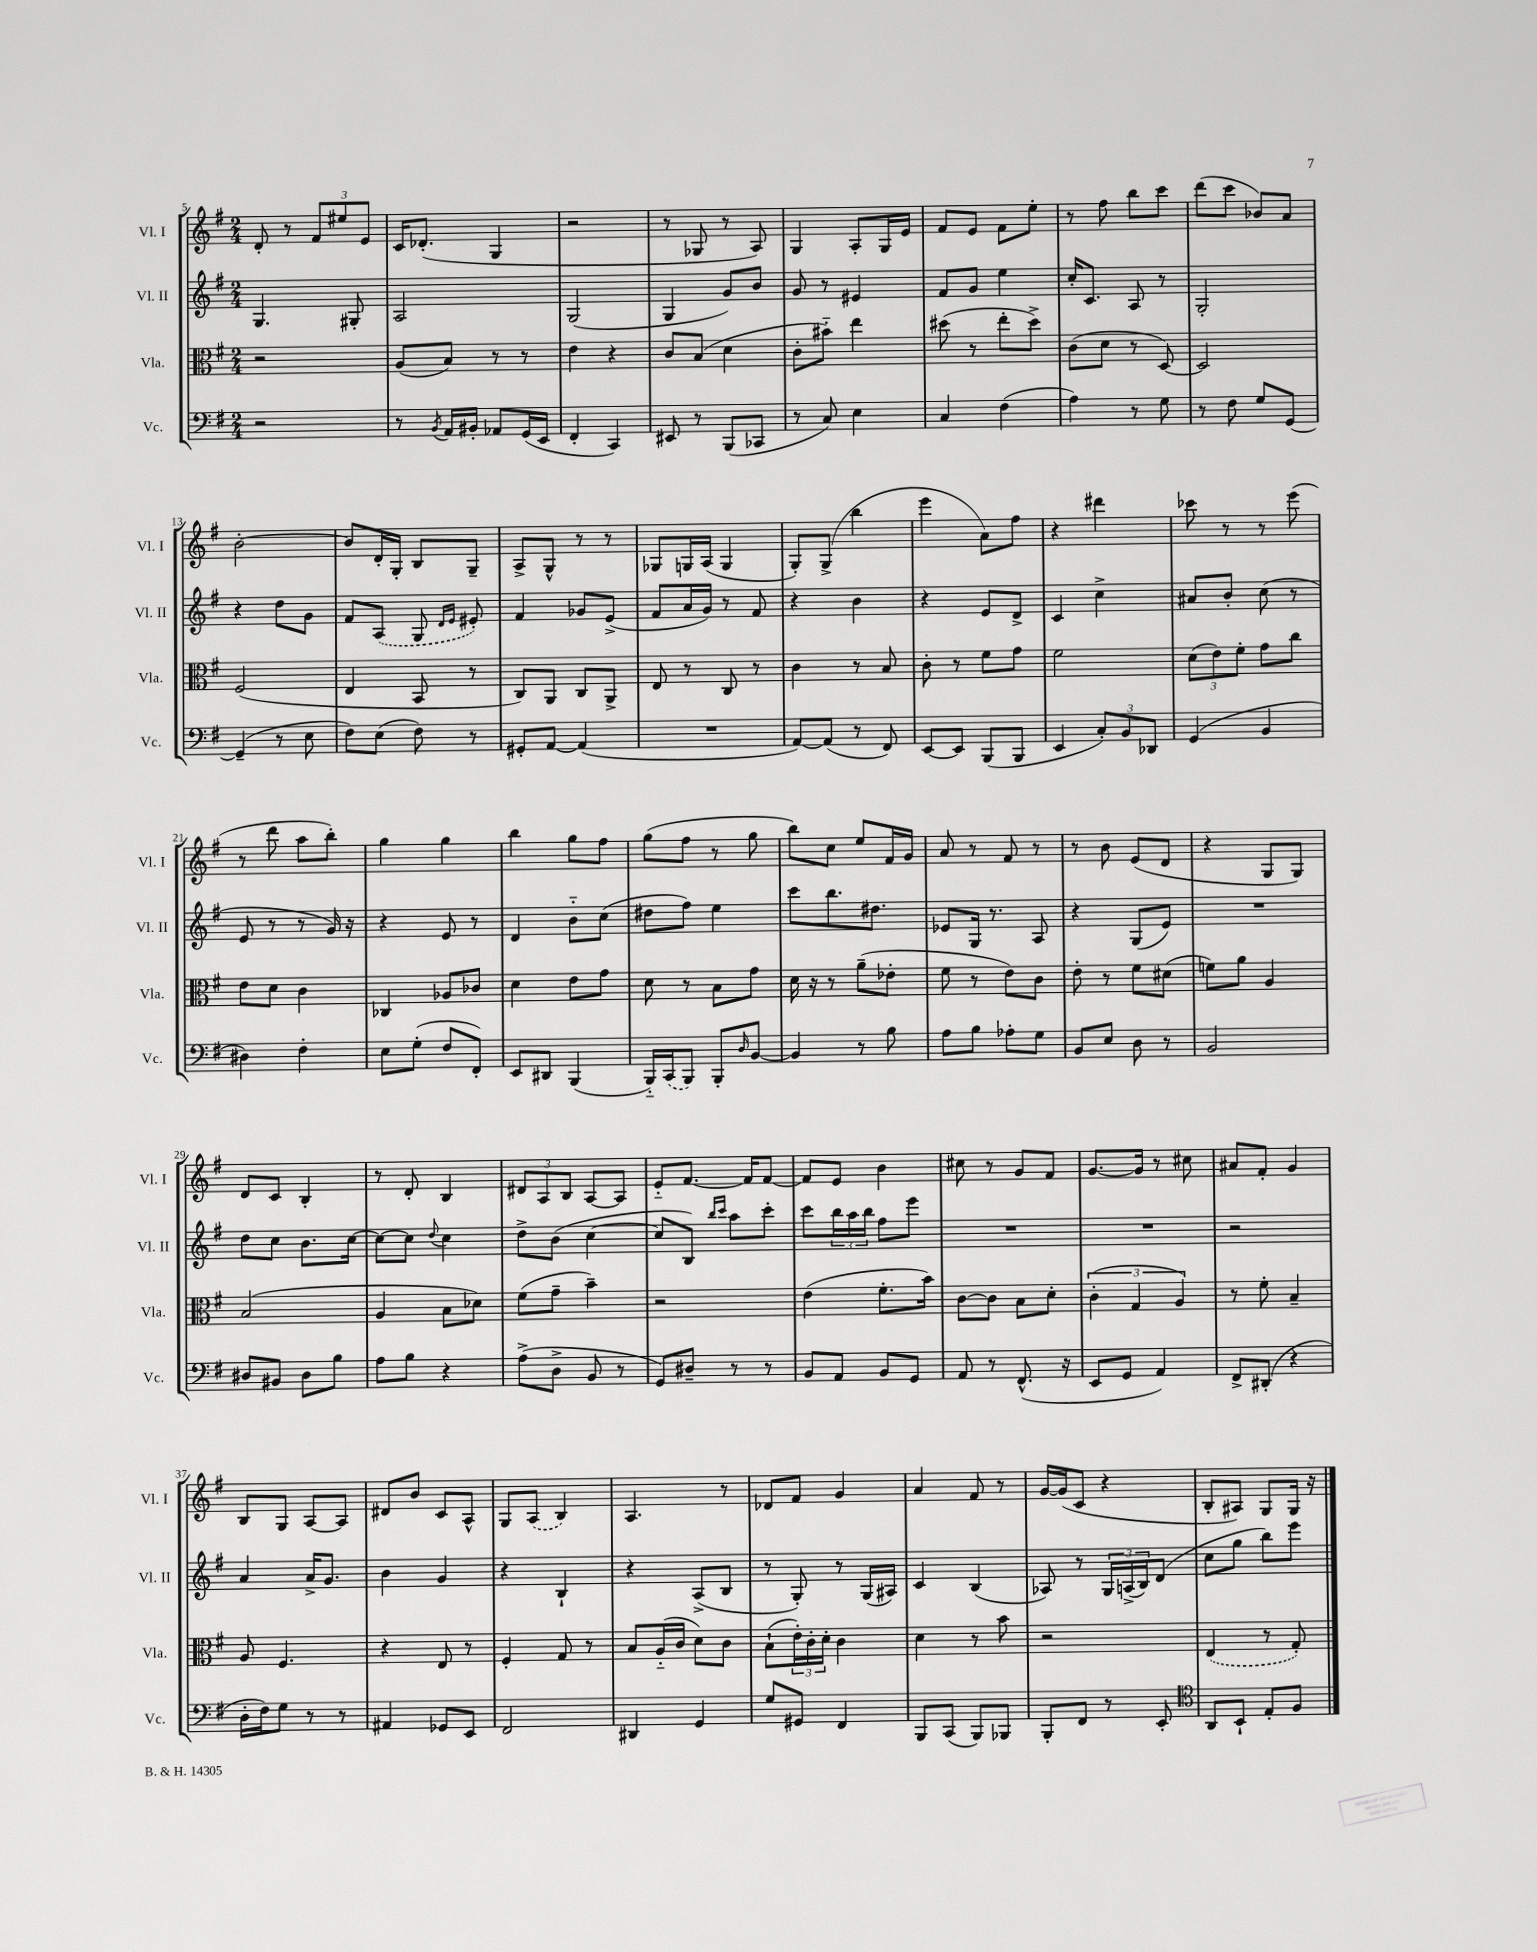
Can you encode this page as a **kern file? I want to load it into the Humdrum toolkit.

**kern	**kern	**kern	**kern
*part4	*part3	*part2	*part1
*staff4	*staff3	*staff2	*staff1
*I"Vc.	*I"Vla.	*I"Vl. II	*I"Vl. I
*I'Vc.	*I'Vla.	*I'Vl. II	*I'Vl. I
*clefF4	*clefC3	*clefG2	*clefG2
*k[f#]	*k[f#]	*k[f#]	*k[f#]
*M2/4	*M2/4	*M2/4	*M2/4
=5	=5	=5	=5
2r	2r	4.G/	8d'/
.	.	.	8r
.	.	.	12f#/L
.	.	.	12ee#X/
.	.	8G#X'/	.
.	.	.	12e/J
=6	=6	=6	=6
8r	(8A/L	2A/	16c/KL
.	.	.	(8.d-X'/J
8qBB/	.	.	.
16AA/LL	8B/J)	.	.
16BB#X'/JJ	.	.	.
8AA-X/L	8r	.	4G/
(16GG/L	8r	.	.
16EE/JJ	.	.	.
=7	=7	=7	=7
4FF#'/	4e\	(2G/	2r
4CC/)	4r	.	.
=8	=8	=8	=8
8EE#X/	8c/L	4G/	8r
8r	(8B/J	.	8G-X/
(8BBB/L	4d\	8g/L)	8r
8CC-X/J	.	8b/J	8A/)
=9	=9	=9	=9
8r	8c'\L	8g/	4G/
8C/)	8b#X\J)	8r	.
4E\	4ee\	4e#X/	8A'/L
.	.	.	16G/L
.	.	.	16e/JJ
=10	=10	=10	=10
4C/	(8dd#X\	8f#/L	8f#/L
.	8r	8g/J	8e/J
(4F#\	8ee'\L	4ee\	8f#\L
.	8dd#^\J)	.	8ee'\J
=11	=11	=11	=11
4A\)	(8c\L	16cc'/KL	8r
.	.	8.c/J	.
.	8d\J	.	8ff#\
8r	8r	8A/	8bb\L
8G\	[8D/)	8r	8ccc\J
=12	=12	=12	=12
8r	2D/]	2G'/	(8ddd\L
8F#\	.	.	8ccc\J
8G/L	.	.	8b-X/L)
[8GG/J	.	.	8a/J
!!LO:LB:g=z
=13	=13	=13	=13
(4GG~/]	(2F#/	4r	[2b'\
8r	.	8dd\L	.
8E\	.	8g\J	.
=14	=14	=14	=14
8F#\L)	4E/	8f#/L	8b/L]
(8E\J	.	(8A/J	16d'/L
.	.	.	16G'/JJ
8F#\)	8BB/	8G/	8B/L
.	.	16qqd/LL	.
.	.	16qqe/JJ	.
8r	8r	8e#X'/)	8G~/J
=15	=15	=15	=15
8GG#X'/L	8C/L)	4f#/	8A^/L
[8AA/J	8AA/J	.	8G^^/J
(4AA/]	8C/L	8g-X/L	8r
.	8AA^/J	(8e^/J	8r
=16	=16	=16	=16
2r	8E/	8f#/L	8G-X/L
.	8r	16a/L	16Gn/L
.	.	16g/JJ)	(16A/JJ
.	8C/	8r	4G/
.	8r	8f#/	.
=17	=17	=17	=17
[8AA/L)	4c\	4r	8G'/L)
(8AA/J]	.	.	(8G^/J
8r	8r	4b\	4bb\
8FF#/)	8B/	.	.
=18	=18	=18	=18
[8EE/L	8c'\	4r	4eee\
8EE/J]	8r	.	.
(8BBB/L	8f#\L	8e/L	8a\L)
8BBB/J	8g\J	8d^/J	8ff#\J
=19	=19	=19	=19
4EE/	2f#\	4c/	4r
12C'/L)	.	4cc^\	4ddd#X\
12BB/	.	.	.
12DD-X/J	.	.	.
=20	=20	=20	=20
(4GG/	(12d\L	8a#X/L	8ccc-X\
.	12e\)	.	.
.	.	8b'/J	8r
.	12f#'\J	.	.
4BB/	8g\L	(8cc\	8r
.	8cc\J	8r	(8eee\
!!LO:LB:g=z
=21	=21	=21	=21
4D#X\)	8e\L	8e/	8r
.	8d\J	8r	8ddd\
4F#'\	4c\	8r	8aa\L
.	.	16g/)	8bb'\J)
.	.	16r	.
=22	=22	=22	=22
8E\L	4C-X/	4r	4gg\
(8G'\J	.	.	.
8F#/L	8A-X/L	8e/	4gg\
8FF#'/J)	8c-X/J	8r	.
=23	=23	=23	=23
8EE/L	4d\	4d/	4bb\
8DD#X/J	.	.	.
(4BBB/	8e\L	8b\L	8gg\L
.	8g\J	(8cc\J	8ff#\J
=24	=24	=24	=24
16BBB/LL)	8d\	8dd#X\L	(8gg\L
(16CC/J	.	.	.
8BBB/J)	8r	8ff#\J)	8ff#\J
8BBB'/L	8B\L	4ee\	8r
16qqD/	.	.	.
[8BB/J	8g\J	.	8gg\
=25	=25	=25	=25
4BB/]	16d\	8ccc\L	8bb\L)
.	16r	.	.
.	8r	8.bb\	8cc\J
8r	(8a~\L	.	8ee/L
.	.	8.dd#X\J	.
8B\	8e-X'\J	.	16f#/L
.	.	.	16g/JJ
=26	=26	=26	=26
8A\L	8f#\	8e-X/L	8a/
8B\J	8r	16G/Jk	8r
.	.	8.r	.
8A-X'\L	8e\L)	.	8f#/
8G\J	8c\J	8A/	8r
=27	=27	=27	=27
8BB/L	8e'\	4r	8r
8E/J	8r	.	8b\
8D\	8f#\L	(8G/L	(8e/L
8r	(8d#X\J	8e/J)	8d/J
=28	=28	=28	=28
2BB/	8fn\L)	2r	4r
.	8a\J	.	.
.	4A/	.	8G/L
.	.	.	8G/J)
!!LO:LB:g=z
=29	=29	=29	=29
8D#X/L	(2B/	8dd\L	8d/L
8BB#X/J	.	8cc\J	8c/J
8D#\L	.	8.b\L	4B'/
8B\J	.	.	.
.	.	[16cc\Jk	.
=30	=30	=30	=30
8A\L	4A/	8cc\L_	8r
8B\J	.	8cc\J]	8d'/
.	.	8qqdd/	.
4r	8B\L	4cc\	4B/
.	8d-X\J)	.	.
=31	=31	=31	=31
(8A^\L	(8f#\L	8dd^\L	12d#X/L
.	.	.	12A/
8D^\J	8g~\J	(8b\J	.
.	.	.	12B/J
8BB/	4b~\)	[4cc\	[8A/L
8r	.	.	8A/J]
=32	=32	=32	=32
8GG/L)	2r	8cc/L]	8e/L
8D#X~/J	.	8B/J)	[8.f#/J
.	.	16qqbb/LL	.
.	.	16qqccc/JJ	.
8r	.	8aa\L	.
.	.	.	16f#/KL]
8r	.	8ccc'\J	[8f#/J
=33	=33	=33	=33
8BB/L	(4e\	8ccc\L	8f#/L]
8AA/J	.	24bb\L	8e/J
.	.	24aa\	.
.	.	24bb\JJ	.
8BB/L	8.f#'\L	8ff#\L	4b\
8GG/J	.	8eee\J	.
.	16b\Jk)	.	.
=34	=34	=34	=34
8AA/	[8c\L	2r	8cc#X\
8r	8c\J]	.	8r
(8.FF#^^/	8B\L	.	8g/L
.	8d'\J	.	8f#/J
16r	.	.	.
=35	=35	=35	=35
8EE/L	(6c'\	2r	[8.g/L
8GG/J	.	.	.
.	6G/	.	.
.	.	.	16g/Jk]
4AA/)	.	.	8r
.	6A/)	.	.
.	.	.	8cc#X\
=36	=36	=36	=36
8FF#^/L	8r	2r	8a#X/L
(8DD#X'/J	8f#'\	.	8f#'/J
4r	4B~/	.	4g/
!!LO:LB:g=z
=37	=37	=37	=37
16D'\LL	8A/	4a/	8B/L
16F#\J)	.	.	.
8G\J	4.F#/	.	8G/J
8r	.	16a^/KL	[8A/L
.	.	8.g/J	.
8r	.	.	8A/J]
=38	=38	=38	=38
4AA#X/	4r	4b\	8d#X/L
.	.	.	8b/J
8GG-X/L	8E/	4g/	8c/L
8EE/J	8r	.	8A^^/J
=39	=39	=39	=39
2FF#/	4F#'/	4r	8G/L
.	.	.	(8A/J
.	8G/	4B`/	4B/)
.	8r	.	.
=40	=40	=40	=40
4DD#X/	8B/L	4r	4.A/
.	(16A/L	.	.
.	16c/JJ	.	.
4GG/	8d\L)	(8A^/L	.
.	8c\J	8B/J	8r
=41	=41	=41	=41
8G/L	(8B`\L	8r	8d-X/L
8GG#X/J	24e'\L)	8G'/)	8f#/J
.	24c'\	.	.
.	24d'\JJ	.	.
4FF#/	4c\	8r	4g/
.	.	(16G/LL	.
.	.	16A#X/JJ)	.
=42	=42	=42	=42
8BBB/L	4d\	4c/	4a/
(8CC/J	.	.	.
8BBB/L)	8r	(4B/	8f#/
8BBB-X/J	8b\	.	8r
=43	=43	=43	=43
8BBB'/L	2r	8A-X/)	[16g/LL
.	.	.	(16g/J]
8FF#/J	.	8r	8c/J
8r	.	24G/LL	4r
.	.	(24An^/	.
.	.	24B/J)	.
8EE'/	.	(8d/J	.
=44	=44	=44	=44
*clefC4	*	*	*
8AA/L	(4E/	8cc\L	8B'/L
8BB`/J	.	8gg\J	8A#X/J)
8E'/L	8r	8bb\L)	8G/L
8F#/J	8G'/)	8eee\J	16G/Jk
.	.	.	16r
==	==	==	==
*-	*-	*-	*-
